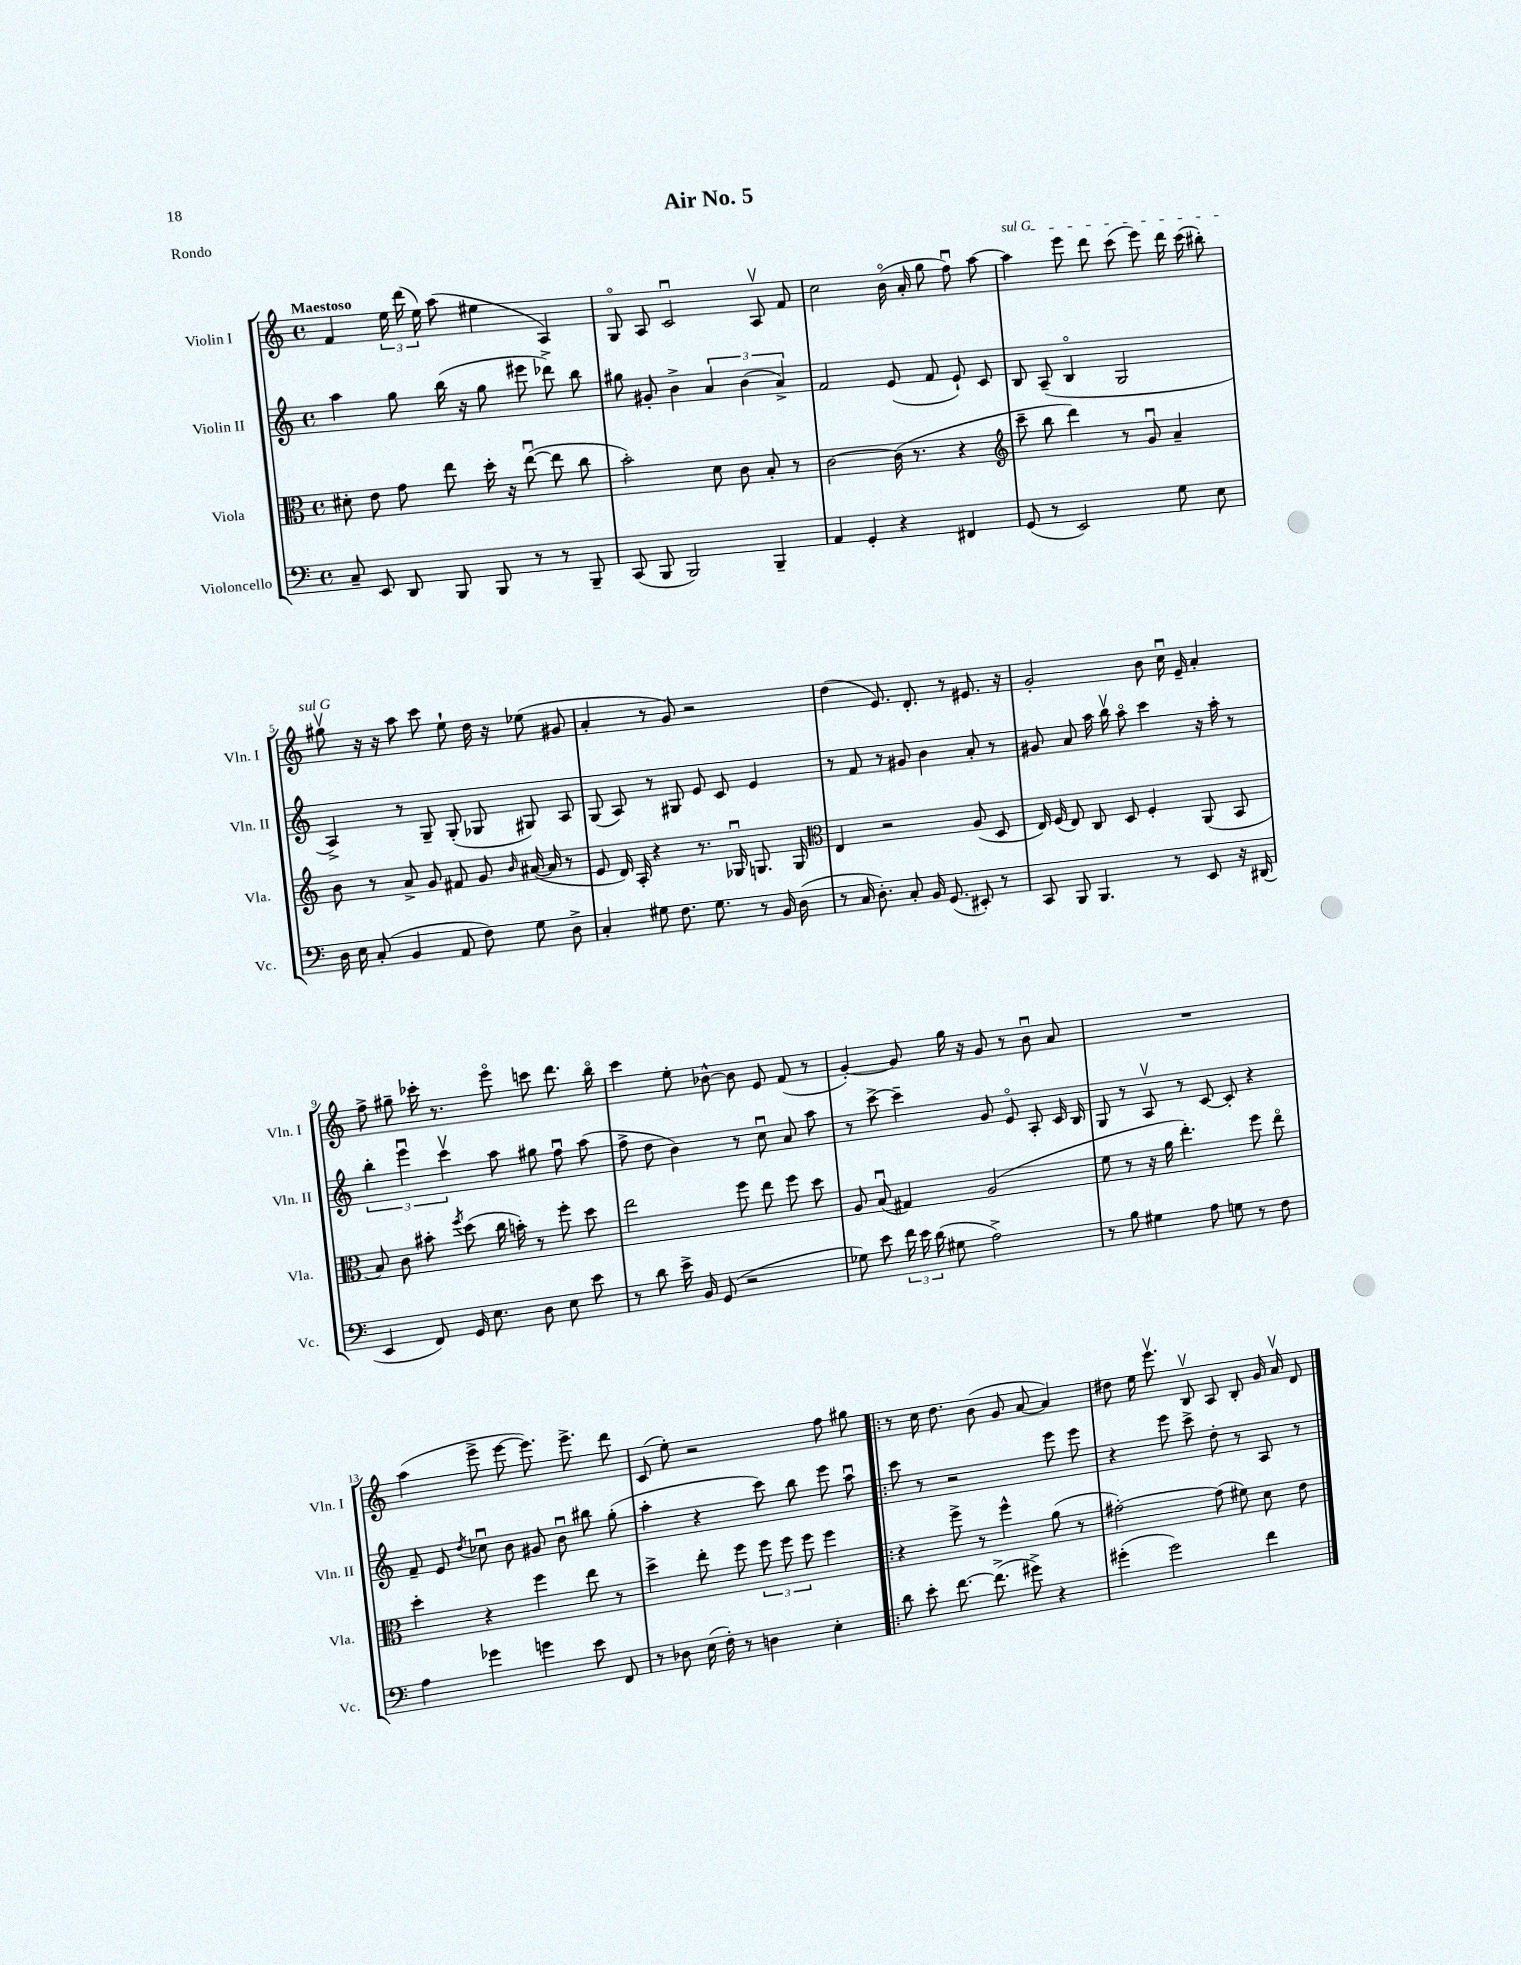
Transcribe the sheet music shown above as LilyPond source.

\header { title = "Air No. 5" piece = "Rondo" }
<<
\new StaffGroup <<
\new Staff = "s0" \with { instrumentName = "Violin I" shortInstrumentName = "Vln. I" } {
    \clef treble \key c \major \defaultTimeSignature \time 4/4 \tempo "Maestoso"
    \autoBeamOff f'4 \tuplet 3/2 { e''16 d'''16( e''16) } a''8( eis''4 a4) |
    g8\flageolet a8 c'2\downbow a8\upbow f'8 |
    c''2 b'16\flageolet( a'16-. g''8 f''8\downbow) a''8~ |
    \once \override TextSpanner.bound-details.left.text = \markup { \italic "sul G" } a''4\startTextSpan e'''8 d'''8 c'''8( e'''8) d'''16 c'''16( bis''8-.) |
    gis''8\upbow\stopTextSpan r16 r16 a''8 c'''8 e''8-! d''16 r16 ees''8( gis'8 |
    a'4-. r8 g'8) r2 |
    d''4( e'8.) d'8.-. r8 eis'8. r16 |
    g'2-. b'8 c''16\downbow e'16-- a'4-. |
    f''8-> gis''8-- ces'''16-. r8. e'''8\flageolet c'''8 d'''8. b''16\flageolet |
    c'''4 e''8-. bes'8~-^ bes'8 e'8 f'8( r8 |
    g'4~-.) g'8 g''16 r16 g'8 r8 b'8\downbow a'8 |
    R1 |
    a''4( e'''8-> e'''8~ e'''8.) e'''8.-> d'''8 |
    c'8( e''8-.) r2 f''8 gis''8 |
    \bar ".|:" r8 c''16 d''8. b'8( g'8 a'8~ a'4) |
    dis''8 e''16 e'''8.\upbow b8\upbow a8 b8-. g'16 a'16\upbow d'8 \bar "|." |
}
\new Staff = "s1" \with { instrumentName = "Violin II" shortInstrumentName = "Vln. II" } {
    \clef treble \key c \major \defaultTimeSignature \time 4/4
    \autoBeamOff a''4 g''8 b''16( r16 g''8 eis'''8 des'''8->) b''8 |
    gis''8 gis'8-. b'4-> \tuplet 3/2 { a'4 b'4( a'4->) } |
    f'2 e'8( f'8 e'8-!) c'8 |
    b8 a8--( b4\flageolet g2 |
    a4->) r8 g8-- g8-.( ges8 gis8) a8 |
    g8( a8) r8 gis8 e'8 c'8 e'4 |
    r8 f'8 r8 gis'8 b'4 a'8-. r8 |
    gis'8 a'8 a''16 b''16\upbow a''8\flageolet c'''4 r16 a''16-. r8 |
    \tuplet 3/2 { b''4-. e'''4\downbow c'''4\upbow } a''8 gis''8 f''8\downbow a''8( |
    f''8-> d''8 b'4) r8 c''8\downbow a'8 a''8 |
    r8 c'''8~-> c'''4-- g'8 e'8\flageolet a8-. c'16 b16 |
    g8 r8 a8\upbow r8 c'8~ c'8-. r4 |
    f'8-- e'8 \acciaccatura { d''8 } ces''8\downbow b'8 gis'8 b'8\downbow bis''8 g''8-.( |
    a''4-. r4 c'''8) b''8 e'''8 a''8\downbow |
    \bar ".|:" c'''8 r8 r2 e'''8 e'''8 |
    r4 e'''8 c'''8-> d''8-. r8 a8 r8 \bar "|." |
}
\new Staff = "s2" \with { instrumentName = "Viola" shortInstrumentName = "Vla." } {
    \clef alto \key c \major \defaultTimeSignature \time 4/4
    \autoBeamOff dis'8-. e'8 g'8 e''8 d''16-. r16 e''8~\downbow( e''8 c''8 |
    b'2-.) d'8 c'8 b8-. r8 |
    c'2~ c'16( r8. r4 |
    \clef treble c'''8-- b''8 d'''4) r8 g'8\downbow a'4-- |
    b'8 r8 a'8-> g'8 fis'8 g'8 \grace { b'16 } ais'16~( ais'16 r8 |
    e'8 d'16) a16-. r4 r8. ges16\downbow g8. g16 |
    \clef alto e4 r2 a8( d8 |
    e16) f16( e8) c8 d8 f4-. a,8( b,8 |
    b8) c'8 bis'8-. \acciaccatura { f''8 } d''8( c''16 b'16-.) r8 f''8-. d''8 |
    e''2 f''8 e''8 f''8 d''8 |
    a8 b8\downbow( gis4) a2( |
    f'8 r8 r16 a'16 e''4.-.) f''8 e''8\flageolet |
    d''4-. r4 f''4 e''8 r8 |
    d''4-> e''8-. f''8 \tuplet 3/2 { f''8 f''8 f''8 } f''4 |
    \bar ".|:" r4 f''8-> r8 f''4-^ a'8( r8 |
    gis'2~-.) gis'8( fis'8) d'8 e'8 \bar "|." |
}
\new Staff = "s3" \with { instrumentName = "Violoncello" shortInstrumentName = "Vc." } {
    \clef bass \key c \major \defaultTimeSignature \time 4/4
    \autoBeamOff c8-- e,8 d,8 b,,8 b,,8 r8 r8 b,,8-- |
    c,8( b,,8 b,,2) b,,4-- |
    a,4 g,4-. r4 fis,4 |
    g,8( r8 e,2) g8 e8 |
    d16 e16 c8-.( b,4 a,8 f8) g8 d8-> |
    c4-. gis8 f8. gis8. r8 b,16 d16( |
    r8 c16 d8.-.) c8-. b,16 g,8.( eis,8-.) r8 |
    c,8 b,,8 b,,4. r8 e,8 r16 dis,16( |
    e,4 f,8) g,16 e8. d8 e8 e'8 |
    r8 d'8 e'16-> b,16 g,8( r2 |
    ges8) e'8 \tuplet 3/2 { f'16 e'16 d'16( } gis8 a2->) |
    r8 b8 gis4 a8 g8 r8 f8 |
    a4 ges'4 g'4 e'8 f,8 |
    r8 des8 e16( f16-.) r8 d4 e4-. |
    \bar ".|:" d'8 e'8-. f'8.~ f'8.->( gis'8->) r4 |
    gis'4-.( gis'2) f'4 \bar "|." |
}
>>
>>
